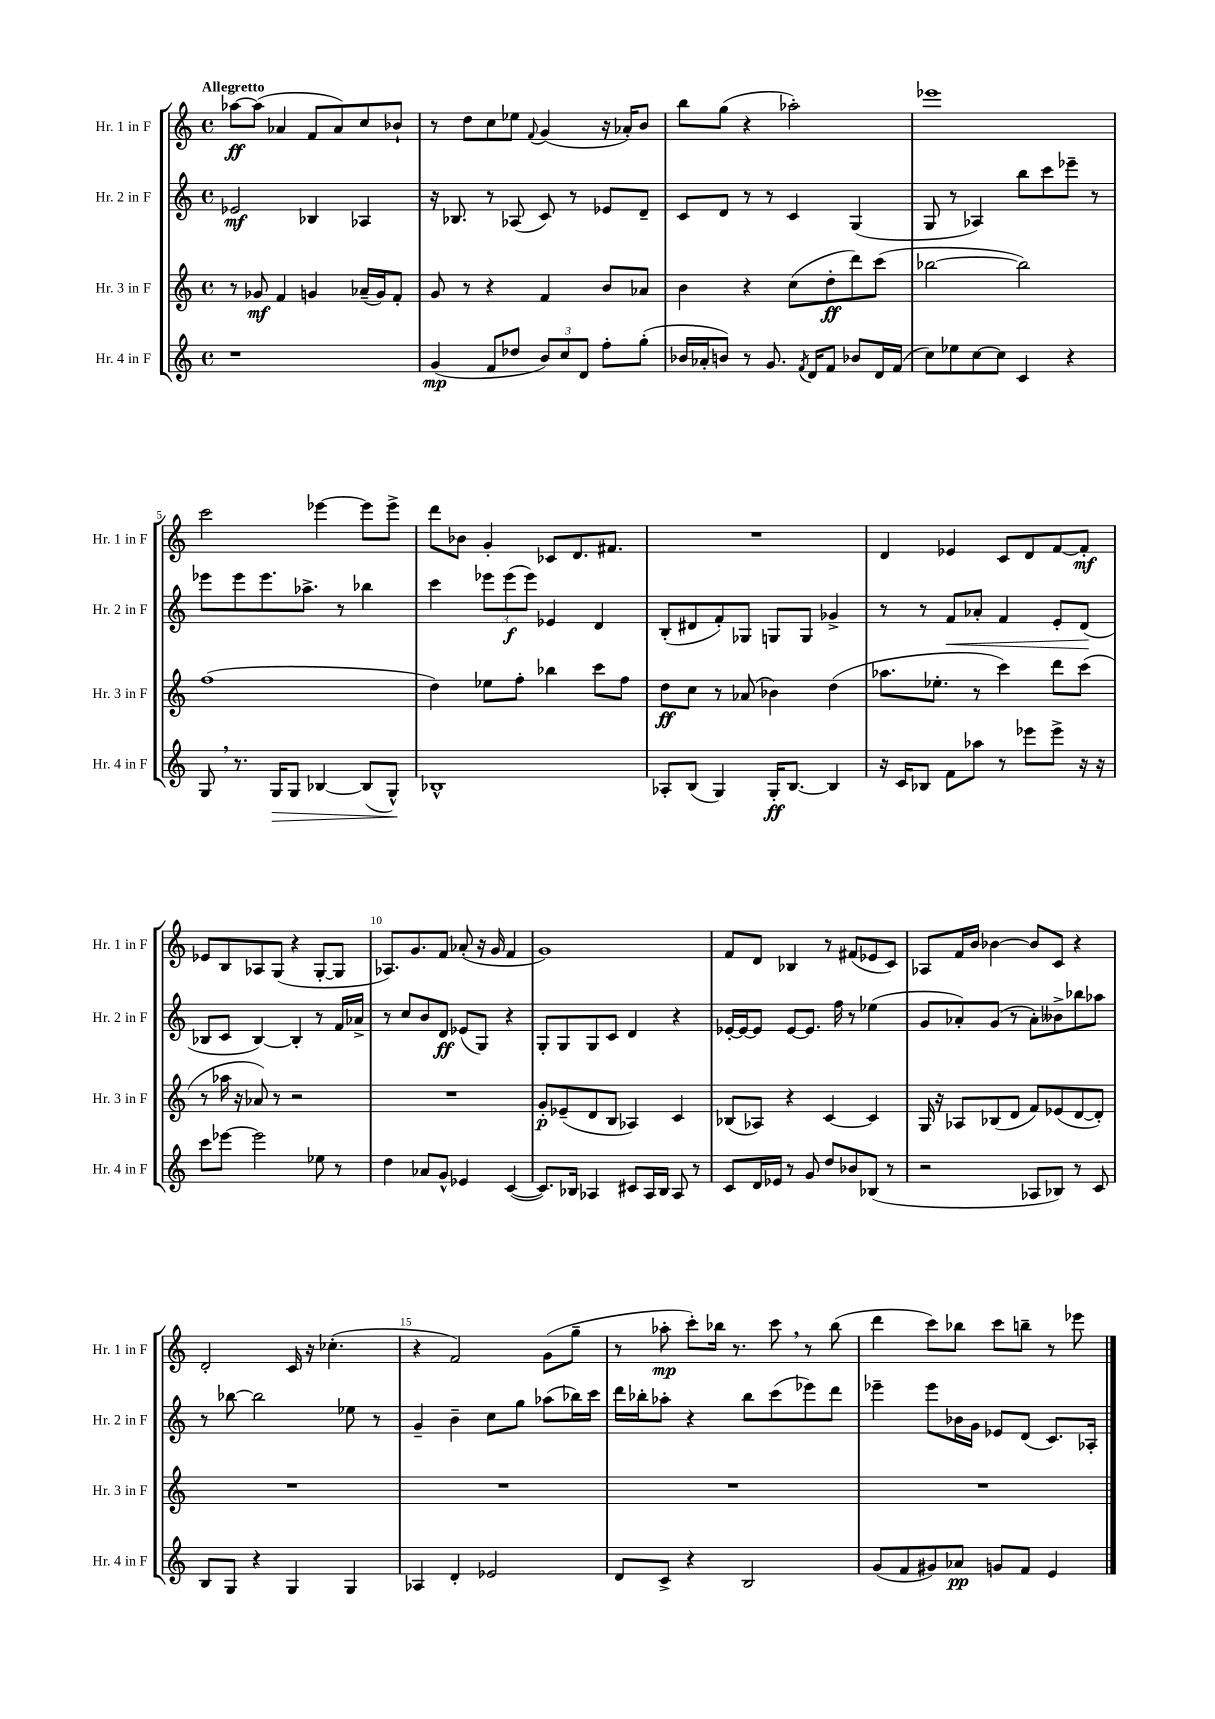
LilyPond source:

<<
\new StaffGroup <<
\new Staff = "s0" \with { instrumentName = "Hr. 1 in F" shortInstrumentName = "Hr. 1 in F" } {
    \clef treble \key c \major \defaultTimeSignature \time 4/4 \tempo "Allegretto"
    aes''8~\ff aes''8( aes'4 f'8 aes'8) c''8 bes'8-! |
    r8 d''8 c''8 ees''8 \appoggiatura { f'8 } g'4( r16 aes'16-.) b'8 |
    b''8 g''8( r4 aes''2-.) |
    ees'''1 |
    c'''2 ees'''4~ ees'''8 ees'''8-> |
    d'''8 bes'8 g'4-. ces'8 d'8. fis'8. |
    R1 |
    d'4 ees'4 c'8 d'8 f'8~ f'8-.\mf |
    ees'8 b8 aes8 g8( r4 g8~-. g8 |
    aes8.) g'8. f'8 aes'8-.( r16 g'16 f'4 |
    g'1) |
    f'8 d'8 bes4 r8 fis'8( ees'8 c'8) |
    aes8 f'16 b'16 bes'4~ bes'8 c'8 r4 |
    d'2-. c'16 r16 ces''4.-.( |
    r4 f'2) g'8( g''8-- |
    r8 aes''8-.\mp c'''8-.) bes''16 r8. c'''8 \breathe r8 bes''8( |
    d'''4 c'''8) bes''8 c'''8 b''8-- r8 ees'''8 \bar "|." |
}
\new Staff = "s1" \with { instrumentName = "Hr. 2 in F" shortInstrumentName = "Hr. 2 in F" } {
    \clef treble \key c \major \defaultTimeSignature \time 4/4
    ees'2\mf bes4 aes4 |
    r16 bes8. r8 aes8( c'8) r8 ees'8 d'8-- |
    c'8 d'8 r8 r8 c'4 g4( |
    g8 r8 aes4) b''8 c'''8 ees'''8-- r8 |
    ees'''8 ees'''8 ees'''8. aes''8.-> r8 bes''4 |
    c'''4 \tuplet 3/2 { ees'''8 ees'''8\f( ees'''8) } ees'4 d'4 |
    b8-.( dis'8 f'8-.) ges8 g8 g8 ges'4-> |
    r8 r8 f'8\< aes'8-. f'4 e'8-. d'8\!( |
    bes8 c'8 bes4~) bes4-. r8 f'16 aes'16-> |
    r8 c''8 b'8 d'8\ff ees'8( g8) r4 |
    g8-. g8 g8 c'8 d'4 r4 |
    ees'16~-. ees'16~ ees'8 ees'8~ ees'8. f''16 r8 ees''4( |
    g'8 aes'8-.) g'8( r8 aes'8-.) beses'8-> bes''8 aes''8 |
    r8 bes''8~ bes''2 ees''8 r8 |
    g'4-- b'4-- c''8 g''8 aes''8( bes''16) c'''16 |
    d'''16 bes''16-. aes''8-. r4 bes''8 c'''8( ees'''8) d'''8 |
    ees'''4-- ees'''8 bes'16 g'16 ees'8 d'8( c'8.) aes16-. \bar "|." |
}
\new Staff = "s2" \with { instrumentName = "Hr. 3 in F" shortInstrumentName = "Hr. 3 in F" } {
    \clef treble \key c \major \defaultTimeSignature \time 4/4
    r8 ges'8\mf f'4 g'4 aes'16--( g'16) f'8-. |
    g'8 r8 r4 f'4 b'8 aes'8 |
    b'4 r4 c''8( d''8-.\ff d'''8) c'''8( |
    bes''2~ bes''2) |
    f''1( |
    d''4) ees''8 f''8-. bes''4 c'''8 f''8 |
    d''8\ff c''8 r8 aes'8( bes'4) d''4( |
    aes''8. ees''8.-. r8 c'''4) d'''8 c'''8( |
    r8 aes''16 r16 aes'8) r8 r2 |
    R1 |
    g'8-.\p ees'8--( d'8 b8 aes4) c'4 |
    bes8( aes8) r4 c'4~ c'4 |
    g16 r16 aes8 bes8( d'8 f'8) ees'8( d'8~ d'8-.) |
    R1 |
    R1 |
    R1 |
    R1 \bar "|." |
}
\new Staff = "s3" \with { instrumentName = "Hr. 4 in F" shortInstrumentName = "Hr. 4 in F" } {
    \clef treble \key c \major \defaultTimeSignature \time 4/4
    r1 |
    g'4\mp( f'8 des''8 \tuplet 3/2 { b'8) c''8 d'8 } f''8-. g''8-.( |
    bes'16 aes'16-. b'8) r8 g'8. \acciaccatura { f'8 } d'16 f'8 bes'8 d'16 f'16( |
    c''8) ees''8 c''8~ c''8 c'4 r4 |
    g8 \breathe r8. g16\> g8 bes4~ bes8( g8-^\!) |
    bes1-^ |
    aes8-. b8( g4) g16-.\ff b8.~ b4 |
    r16 c'16 bes8 f'8 aes''8 r8 ees'''8 ees'''8-> r16 r16 |
    c'''8 ees'''8~ ees'''2 ees''8 r8 |
    d''4 aes'8 g'8-^ ees'4 c'4~( |
    c'8.) bes16 aes4 cis'8 aes16 bes16 aes8 r8 |
    c'8 d'16 ees'16 r8 g'8 d''8 bes'8 bes8( r8 |
    r2 aes8 bes8) r8 c'8 |
    b8 g8 r4 g4 g4 |
    aes4 d'4-. ees'2 |
    d'8 c'8-> r4 b2 |
    g'8( f'8 gis'8) aes'8\pp g'8 f'8 e'4 \bar "|." |
}
>>
>>
\layout { \context { \Score \override BarNumber.break-visibility = ##(#f #t #t) barNumberVisibility = #(every-nth-bar-number-visible 5) } }
